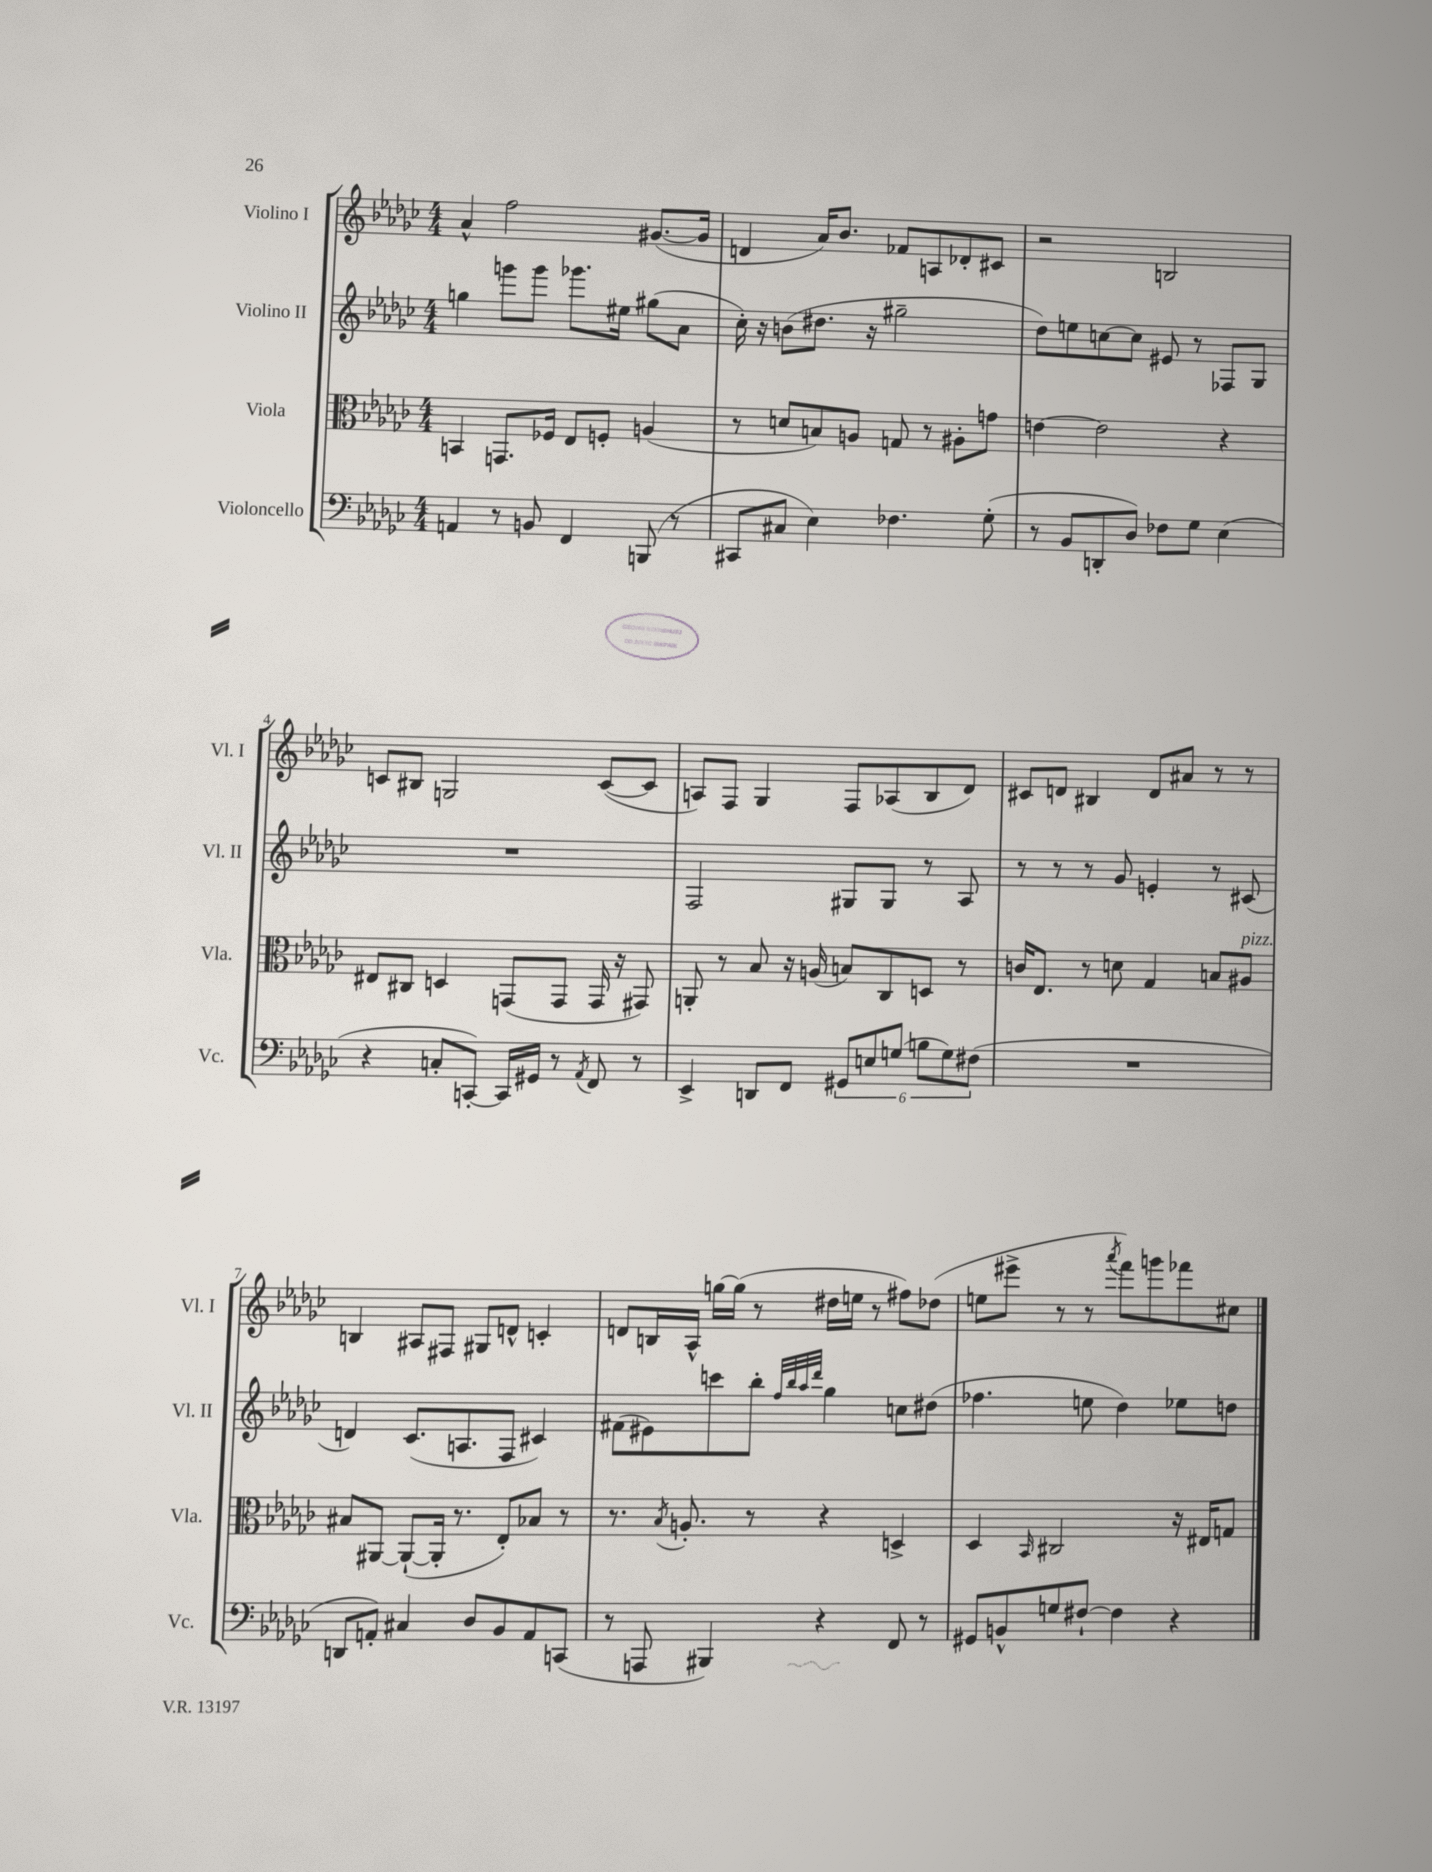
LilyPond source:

<<
\new StaffGroup <<
\new Staff = "s0" \with { instrumentName = "Violino I" shortInstrumentName = "Vl. I" } {
    \clef treble \key ges \major \numericTimeSignature \time 4/4
    aes'4-^ f''2 gis'8.~( gis'16 |
    d'4 aes'16) bes'8. fes'8 a8 des'8-. cis'8 |
    r2 b2 |
    c'8 bis8 g2 c'8~( c'8 |
    a8) f8 ges4 f8 aes8( bes8 des'8) |
    cis'8 d'8 bis4 d'8 ais'8 r8 r8 |
    b4 ais8 fis8 gis8 d'8-^ c'4-. |
    d'8 b16 aes16-^ g''16~ g''16( r8 dis''16 e''16 r8 fis''8) des''8( |
    e''8 eis'''8-> r8 r8 \acciaccatura { aes'''8 } f'''8) g'''8 fes'''8 cis''8 \bar "|." |
}
\new Staff = "s1" \with { instrumentName = "Violino II" shortInstrumentName = "Vl. II" } {
    \clef treble \key ges \major \numericTimeSignature \time 4/4
    g''4 g'''8 g'''8 ges'''8. eis''16 gis''8( aes'8 |
    ces''16-.) r16 b'8( dis''8. r16 gis''2-- |
    des''8) e''8 c''8~ c''8 eis'8 r8 fes8 ges8 |
    R1 |
    f2 gis8 gis8 r8 aes8 |
    r8 r8 r8 ges'8 e'4-. r8 cis'8( |
    d'4) ces'8.( a8. f8 cis'4) |
    fis'8( eis'8) c'''8 bes''8-. \grace { f''32 bes''32 aes''32 des'''32 } ges''4 c''8 dis''8( |
    fes''4. e''8 des''4) ees''8 d''8 \bar "|." |
}
\new Staff = "s2" \with { instrumentName = "Viola" shortInstrumentName = "Vla." } {
    \clef alto \key ges \major \numericTimeSignature \time 4/4
    b,4 g,8. fes16 ees8 f8-. a4( |
    r8 d'8 b8) a8 g8 r8 ais8-. g'8 |
    e'4~ e'2 r4 |
    eis8 cis8 d4 g,8( g,8 g,16 r16 gis,8) |
    a,8-. r8 bes8 r16 a16( b8) ces8 d8 r8 |
    c'16 ees8. r8 d'8 ges4 b8 ais8^\markup { \italic "pizz." } |
    bis8 ais,8~ ais,8~-!( ais,16-. r8. ees8-.) bes8 r8 |
    r8. \acciaccatura { bes8 } a8.-. r8 r4 d4-> |
    des4 \grace { bes,16 } cis2 r16 eis16 g8 \bar "|." |
}
\new Staff = "s3" \with { instrumentName = "Violoncello" shortInstrumentName = "Vc." } {
    \clef bass \key ges \major \numericTimeSignature \time 4/4
    a,4 r8 b,8 f,4 b,,8( r8 |
    cis,8 cis8 ees4) fes4. ges8-.( |
    r8 bes,8 d,8-. des8) fes8 ges8 ees4( |
    r4 c8-. c,8~-.) c,16 gis,16 r8 \acciaccatura { aes,8 } f,8 r8 |
    ees,4-> d,8 f,8 \tuplet 6/4 { gis,8 e8 g8( b8 g8) fis8( } |
    R1 |
    d,8 a,8-.) cis4 des8 bes,8 a,8 c,8( |
    r8 a,,8 bis,,4) r4 f,8 r8 |
    gis,8 b,8-^ g8 fis8~-! fis4 r4 \bar "|." |
}
>>
>>
